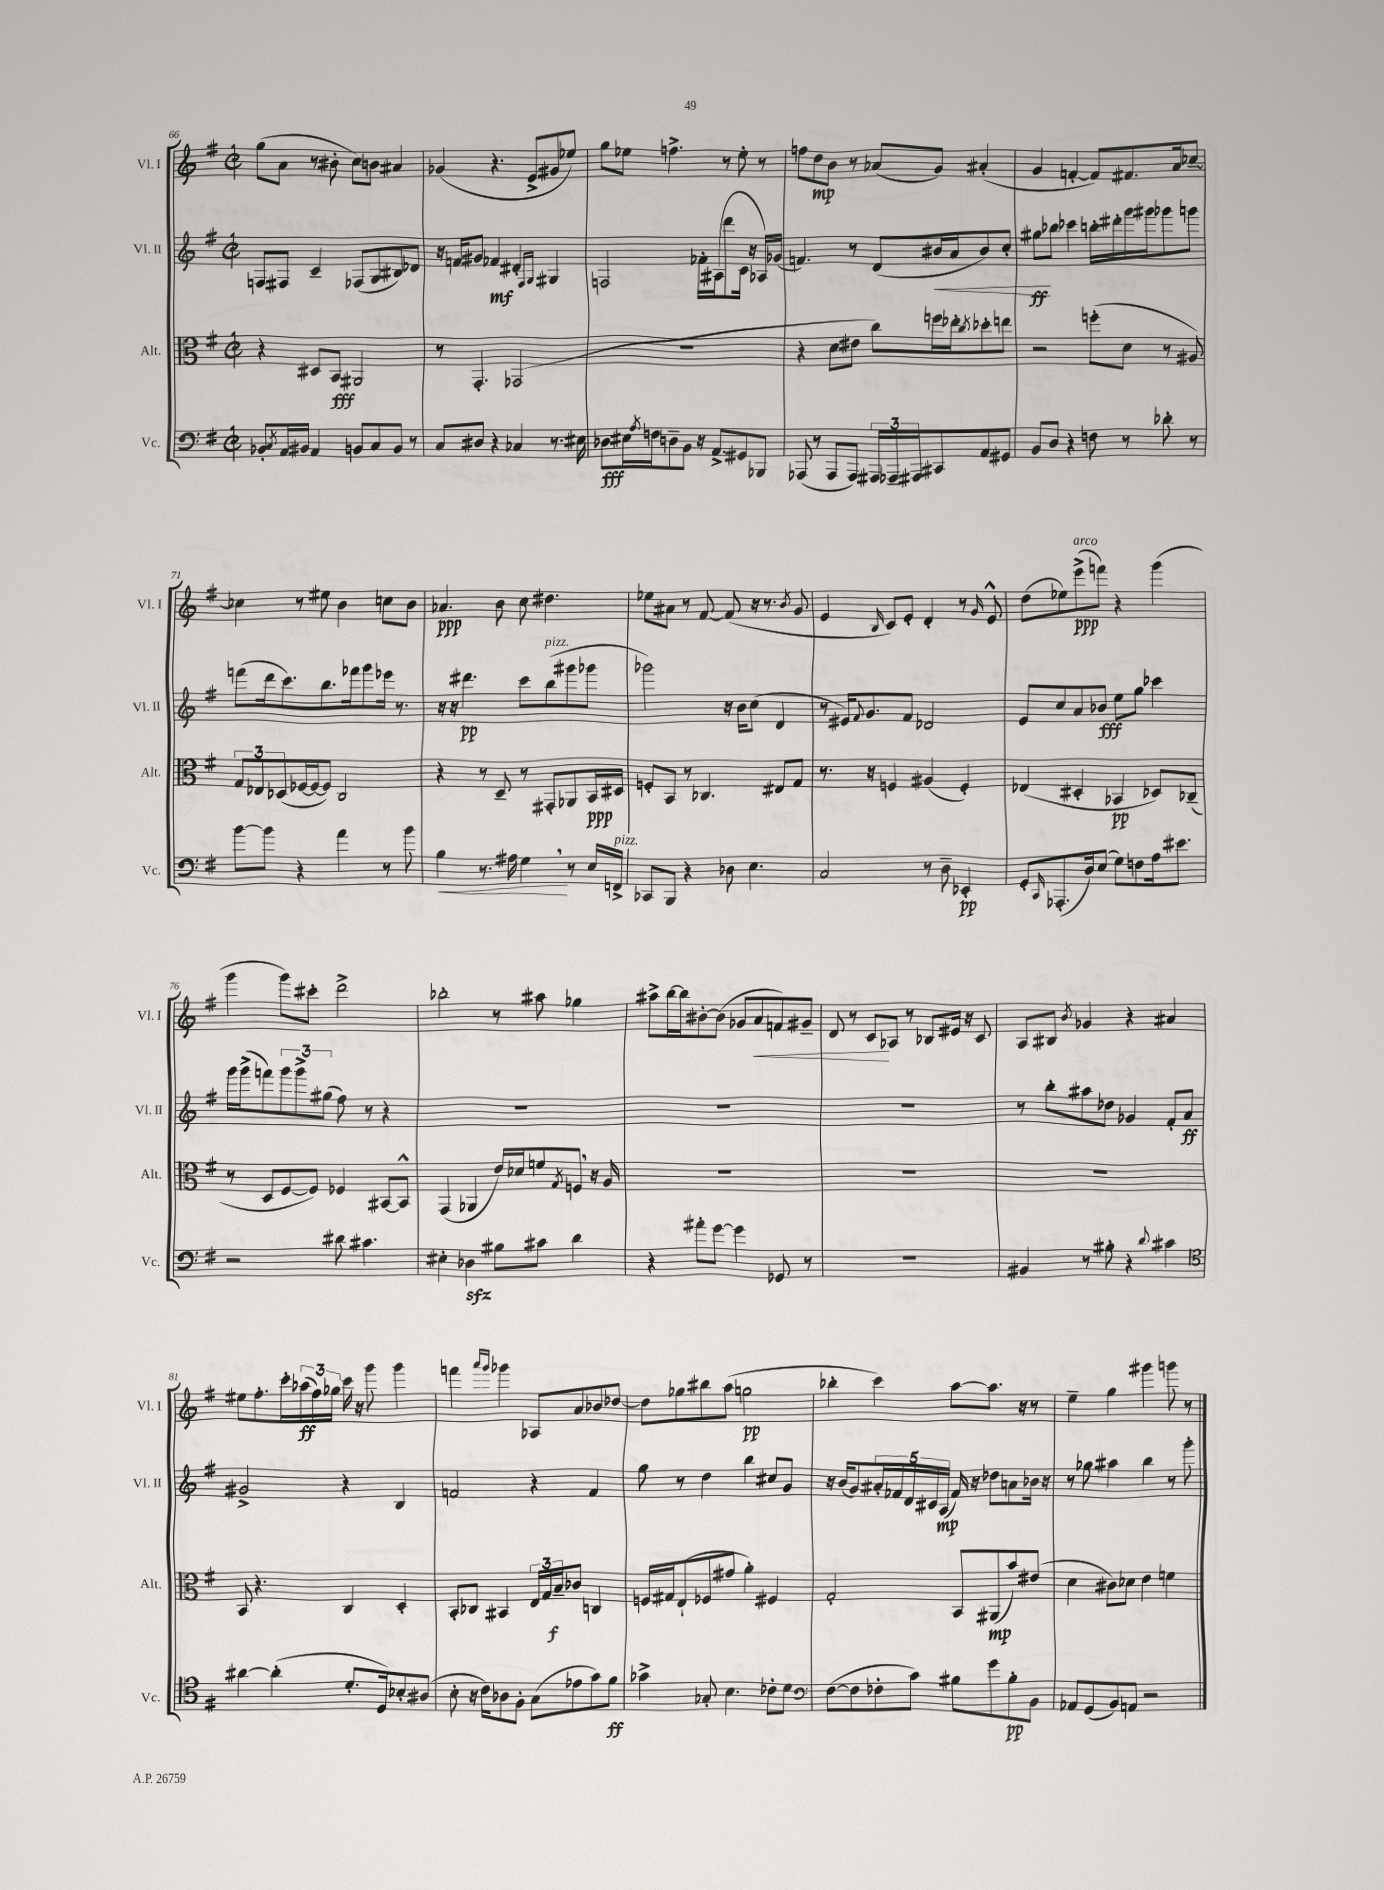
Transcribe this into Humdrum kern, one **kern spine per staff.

**kern	**kern	**kern	**kern
*staff4	*staff3	*staff2	*staff1
*clefF4	*clefC3	*clefG2	*clefG2
*k[f#]	*k[f#]	*k[f#]	*k[f#]
*M2/2	*M2/2	*M2/2	*M2/2
*met(c|)	*met(c|)	*met(c|)	*met(c|)
8BB-'	4r	8F	(8gg
8qC	.	.	.
16AA	.	8F#	8a
16BB#	.	.	.
4AA	8D#	4c~	8r
.	8BB	.	8b#'
8BB	2AA#	(8F-	8cc)
8C	.	8G	8b
8BB	.	8B#)	4a#
8r	.	8d-	.
=	=	=	=
8C	8r	16r	(4g-
.	.	16f	.
8D#	4.GG'	8g#	.
4r	.	4f-	4.r
4C-	(2GG-	4d#'	.
.	.	.	8e^
.	.	16qqF#	.
.	.	16qqG	.
8.r	.	4G#	8g#
.	.	.	8ee-)
16E#	.	.	.
=	=	=	=
8D-	1r	2F	8gg
16E#	.	.	8ee-
8qA	.	.	.
16F	.	.	.
8D~	.	.	4.ff^
8BB	.	.	.
16r	.	16f-'	.
8.AA^	.	(16A#	.
.	.	8ddd	8r
8GG#	.	16c	8ee-'
.	.	16r	.
8BBB-	.	16A-)	8r
.	.	(16g-	.
=	=	=	=
(8AAA-	4r	4.f)	8ff
8r	.	.	8dd
8AAA-	8d	.	8b
8AAA-)	8e#	8r	8r
24AAA#	8cc)	(8d	(8a-
24AAA-~	.	.	.
24AAA#	.	.	.
8CC#	16ff	16b#	8g)
.	16ee-'	16a	.
.	8qcc	.	.
8AA	8dd-'	8b#)	(4a#'
8GG#	8ee	8cc'	.
=	=	=	=
8BB	2r	8gg#	4g
8D	.	8bb-	.
4r	.	4ccc-	[4f'
8F	(8ff'	16bb'	8f])
.	.	16ddd#'	.
8r	8d	16ggg	8.f#
.	.	16ggg#	.
8d-'	8r	8ggg-	.
.	.	.	16a
8r	8A#)	8ggg	[8cc-~
=	=	=	=
[8b	12G	(8fff	4cc-]
.	12E-	.	.
8b]	.	16ddd	.
.	(12D-	.	.
.	.	8.ccc)	.
4r	[16F-	.	8r
.	16F-_	.	.
.	8F-])	8.bb	8ee#
4a	2C	.	4b
.	.	16fff-	.
.	.	8ggg	.
8r	.	16eee-	8cc
.	.	8.r	.
8b	.	.	8b
=	=	=	=
4B	4r	16r	4.a-
.	.	16r	.
.	.	4.ddd#	.
8.r	8r	.	.
.	8D~	.	8b
16A#	.	.	.
4G	8r	8ccc	8cc
.	8GG#'	(8bb	4.dd#
8r	8AA-	8ggg#	.
16E	16BB	8ggg-	.
16FF^	16D#	.	.
=	=	=	=
8CC-	8F'	2ggg-)	8ee-
8BBB	8BB	.	8a#
4r	8r	.	8r
.	4.C-	.	[8f#
8D-	.	16r	(8f#]
.	.	16b	.
4.E	.	(8cc	16r
.	.	.	8.r
.	8E#	4d	.
.	.	.	8qb
.	8G	.	8g
=	=	=	=
2C	8.r	8r	4e
.	.	16e#)	.
.	.	8qqf#	.
.	16r	8.g	.
.	.	.	16qqB
.	4F	.	8c)
.	.	8f#	8e'
8r	(4A#	2d-	4d'
8D~	.	.	.
4EE-'	4F')	.	8r
.	.	.	16qqg
.	.	.	8e^^
=	=	=	=
8GG'	(4E-	8e	(8dd
16qqCC	.	.	.
(8.AAA-'	.	8cc	8ee-)
.	4D#'	8a	(8eee^
16D)	.	.	.
(8E	.	8b-	8fff)
8G)	4BB-	8ee	4r
8F	.	8gg	.
16A	8D-)	4ccc-	(4ggg
8.e#	.	.	.
.	(8C-~	.	.
=	=	=	=
2r	8r	16ggg	4ggg
.	.	(16ggg^	.
.	8D	8fff)	.
.	[8F#	12ggg	8ggg)
.	.	12ggg^	.
.	8F#])	.	8ccc#'
.	.	(12gg#	.
8d#	4F-	8ff#)	2ddd^
4.c#	.	8r	.
.	[8BB#	4r	.
.	8BB#^^]	.	.
=	=	=	=
4E#'	(4GG	1r	2bb-'
4D-	4AA-	.	.
8B#	16e)	.	8r
.	16d-	.	.
8c#	8f	.	8aa#
.	8qG	.	.
4d	8F	.	4gg-
.	16r	.	.
.	16A	.	.
=	=	=	=
4r	1r	1r	8aa#^
.	.	.	[16bb
.	.	.	16bb]
8a#'	.	.	[8b#'
[8g	.	.	(8b#]
4g]	.	.	8g-
.	.	.	8a
8GG-	.	.	8f)
8r	.	.	8g#~
=	=	=	=
1r	1r	1r	8d
.	.	.	8r
.	.	.	8c
.	.	.	8A-
.	.	.	8r
.	.	.	8B-
.	.	.	16e#
.	.	.	16r
.	.	.	8c
=	=	=	=
4BB#	1r	8r	8A
.	.	8bb'	8B#
.	.	.	8qb
8r	.	8aa#	4g-
8B#'	.	8dd-	.
4r	.	4g-	4r
8qqd	.	.	.
4c#	.	8f#'	4a#
.	.	8a	.
=	=	=	=
*clefC4	*	*	*
[4a#	8BB	2g#^	8ee#
.	4.r	.	8.ff#'
(4a#']	.	.	.
.	.	.	16ccc'
.	.	.	(24aa-
.	.	.	24ff#)
.	.	.	24gg-
8.d'	4C	4r	16ccc
.	.	.	16r
.	.	.	8ggg
16D)	.	.	.
8B-'	4D'	4B	4ggg
(8A#	.	.	.
=	=	=	=
8B'	8BB'	2f	4fff
16r	8C-	.	.
16c)	.	.	.
.	.	.	16qqaaa
.	.	.	16qqggg
8A-	4BB#	.	4ggg-
8F#'	.	.	.
(8G	24E	4r	8A-
.	24G	.	.
.	24B~	.	.
8e-	8c-	.	8a
8g)	4C	4f	8b-
8f#	.	.	[8dd-
=	=	=	=
4g-^	16F	8gg	8dd-]
.	16G#	.	.
.	(8E`	8r	8gg-
8G-'	8F-	4dd	8bb#
4.B	8g#	.	(8aa
.	4a')	4bb	2gg
8c-'	4F#	8cc#	.
8d	.	8g	.
=	=	=	=
*clefF4	*	*	*
([8F#	2G'	16r	4bb-'
.	.	(16b	.
8F#]	.	8g)	.
8F-'	.	20a#'	4ccc)
.	.	20f-	.
.	.	20d	.
8c)	.	.	.
.	.	20c#	.
.	.	(20A	.
8B#	8BB	16f-)	[8aa
.	.	16r	.
8g	(8AA#	8dd-	8.aa]
8B#'	8b)	8a	.
.	.	.	16r
8BB	(8e#	16b-	8r
.	.	16r	.
=	=	=	=
8AA-	4d	8r	4ee~
(8GG	.	8gg-	.
8BB)	8c#)	4aa#	4gg
8AA	8d-	.	.
2r	4e	4bb	4ggg#
.	4f	8r	8ggg
.	.	8ggg'	8r
==	==	==	==
*-	*-	*-	*-
